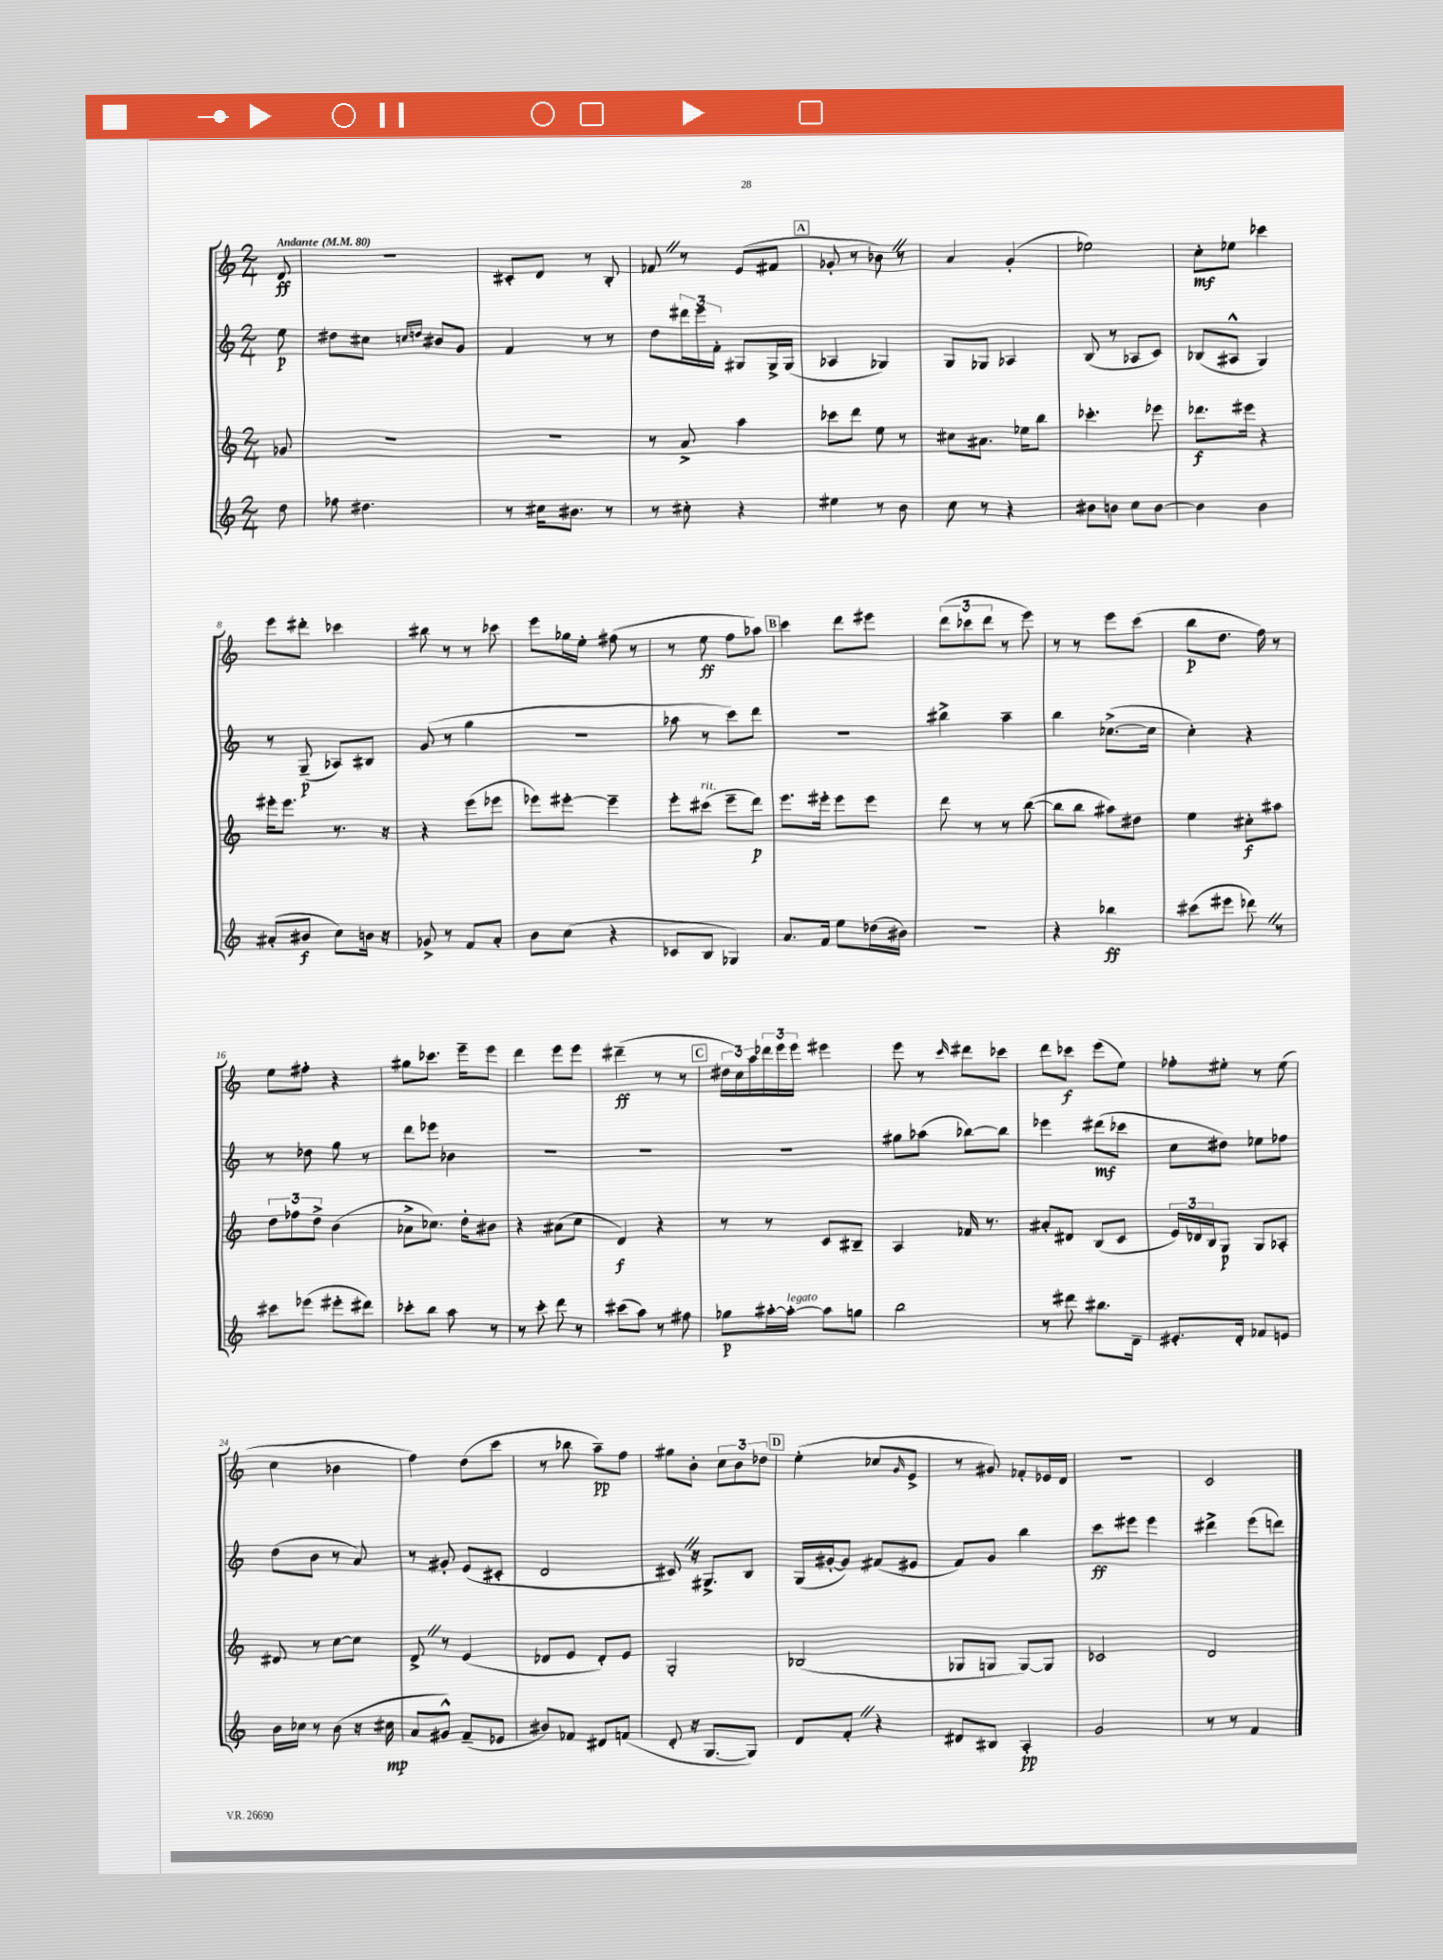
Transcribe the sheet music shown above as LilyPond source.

<<
\new StaffGroup <<
\new Staff = "s0" {
    \clef treble \key c \major \numericTimeSignature \time 2/4 \partial 8 \tempo "Andante" 4 = 80
    d'8\ff |
    r2 |
    cis'8-. d'8 r8 b8-. |
    fes'8 \once \override BreathingSign.text = \markup { \musicglyph "scripts.caesura.straight" } \breathe r8 e'8( fis'8 |
    \mark \markup { \box "A" } ges'8-. r8 bes'8) \once \override BreathingSign.text = \markup { \musicglyph "scripts.caesura.straight" } \breathe r8 |
    a'4 g'4-.( |
    ees''2) |
    c''8-.\mf ees''8 ces'''4 |
    e'''8 dis'''8-. ces'''4 |
    bis''8 r8 r8 ces'''8 |
    e'''8 ges''16 e''16-. fis''8( r8 |
    r8 e''8\ff f''8 aes''8) |
    \mark \markup { \box "B" } c'''4 d'''8 eis'''8 |
    \tuplet 3/2 { d'''8( ces'''8 d'''8 } r8 e'''8) |
    r8 r8 e'''8 c'''8( |
    b''8\p d''8. f''16) r8 |
    e''8 fis''8-. r4 |
    gis''8 ces'''8. e'''16-- e'''8 |
    d'''4 e'''8 e'''8 |
    dis'''4--\ff( r8 r8 |
    \mark \markup { \box "C" } \tuplet 3/2 { dis''16 c''16) a''16 } \tuplet 3/2 { des'''16 e'''16 e'''16 } eis'''4 |
    e'''8 r8 \grace { c'''16 } dis'''8 ces'''8 |
    d'''8 ces'''8\f e'''8( e''8) |
    fes''8-. eis''8-. r8 eis''8( |
    c''4 bes'4 |
    f''4) d''8( c'''8 |
    r8 bes''8 a''8--\pp) f''8 |
    gis''8 b'8-. \tuplet 3/2 { c''8 b'8 des''8 } |
    \mark \markup { \box "D" } e''4-.( ces''8 \grace { g'16 } e'8-> |
    r8 gis'8) fes'8-. ees'16 d'16 |
    r2 |
    c'2 \bar "|." |
}
\new Staff = "s1" {
    \clef treble \key c \major \numericTimeSignature \time 2/4 \partial 8
    e''8\p |
    dis''8 cis''8 \grace { c''16 d''16 } bis'8 g'8 |
    f'4 r8 r8 |
    d''8 \tuplet 3/2 { dis'''16 e'''16 f'16-. } gis8 gis16-> gis16( |
    \mark \markup { \box "A" } aes4 ges4) |
    g8 ges8 aes4 |
    b8( r8 aes8 c'8) |
    bes8( ais8-^ g4) |
    r8 g8--\p( aes8) bis8 |
    g'8( r8 g''4 |
    R2 |
    aes''8 r8 c'''8) d'''8 |
    \mark \markup { \box "B" } R2 |
    bis''4-> a''4-- |
    b''4 ces''8.~->( ces''16 |
    c''4-.) r4 |
    r8 des''8 g''8 r8 |
    d'''8 ees'''8 bes'4 |
    R2 |
    R2 |
    \mark \markup { \box "C" } R2 |
    gis''8 aes''8( bes''8~) bes''8 |
    ees'''4 dis'''8\mf( ces'''8 |
    c''8 dis''8) ees''8 fes''8 |
    d''8( b'8 r8 a'8) |
    r8 gis'8-. e'8( cis'8-. |
    d'2 |
    cis'8) \once \override BreathingSign.text = \markup { \musicglyph "scripts.caesura.straight" } \breathe r16 gis8.-> b8 |
    \mark \markup { \box "D" } g16( gis'16~-. gis'8) fis'8( eis'8 |
    f'8) g'8 b''4 |
    c'''8\ff eis'''8 eis'''4 |
    dis'''4-> e'''8( d'''8) \bar "|." |
}
\new Staff = "s2" {
    \clef treble \key c \major \numericTimeSignature \time 2/4 \partial 8
    ges'8 |
    R2 |
    R2 |
    r8 a'8-> a''4 |
    \mark \markup { \box "A" } ces'''8 d'''8 e''8 r8 |
    cis''8 ais'8. ees''16 b''8 |
    ces'''4.-. ees'''8 |
    des'''8.\f eis'''16 r4 |
    eis'''16-. eis'''8. r8. r16 |
    r4 e'''8( ees'''8 |
    ees'''8) eis'''8~-. eis'''4-- |
    e'''8-. cis'''8^\markup { \italic "rit." }( e'''8-- d'''8\p) |
    \mark \markup { \box "B" } e'''8. eis'''16-. eis'''8 eis'''8 |
    d'''8 r8 r8 b''8~( |
    b''8 b''8 ais''8) dis''8 |
    e''4 cis''8-.\f ais''8 |
    \tuplet 3/2 { d''8 fes''8 d''8-> } b'4( |
    aes'8-> ces''8.) d''16-. bis'8 |
    r4 ais'8( c''8 |
    d'4\f) r4 |
    \mark \markup { \box "C" } r8 r8 c'8 bis8-- |
    a4 fes'16 r8. |
    ais'8-. dis'8 b8( c'8 |
    \tuplet 3/2 { e'16) des'16 b16 } g8\p g8 aes8-. |
    dis'8 r8 c''8~ c''8 |
    d'8-> \once \override BreathingSign.text = \markup { \musicglyph "scripts.caesura.straight" } \breathe r8 e'4( |
    des'8 e'8 des'8-.) e'8 |
    g2-. |
    \mark \markup { \box "D" } bes2( |
    ges8 g8 g8~) g8 |
    ces'2 |
    d'2 \bar "|." |
}
\new Staff = "s3" {
    \clef treble \key c \major \numericTimeSignature \time 2/4 \partial 8
    d''8 |
    fes''8 dis''4. |
    r8 cis''16 bis'8. r8 |
    r8 cis''8-. r4 |
    \mark \markup { \box "A" } eis''4 r8 b'8 |
    c''8 r8 r4 |
    bis'8 b'8 c''8 b'8~ |
    b'4 b'4 |
    ais'8-.( bis'8\f c''8) b'16 r16 |
    ges'8-> r8 f'8 a'8-. |
    b'8 c''8( r4 |
    ces'8 b8 ges4) |
    \mark \markup { \box "B" } a'8. f'16 e''8 des''16( bis'16) |
    r2 |
    r4 bes''4\ff |
    cis'''8( eis'''8 des'''8) \once \override BreathingSign.text = \markup { \musicglyph "scripts.caesura.straight" } \breathe r8 |
    cis'''8 ees'''8( eis'''8-. dis'''8) |
    ces'''8-. b''8 a''8 r8 |
    r8 c'''8-. d'''8 r8 |
    cis'''8( a''8) r8 fis''8 |
    \mark \markup { \box "C" } ges''8\p ais''16~-. ais''16~-.^\markup { \italic "legato" } ais''8 g''8 |
    b''2 |
    r8 dis'''8 bis''8. d'16-- |
    eis'8.-. d'16-. fes'8 e'8 |
    b'16 ces''16 r8 b'8( r16 cis''16\mp |
    a'8 gis'8-^) f'8--( ees'8 |
    bis'8) fes'8 dis'8 f'8( |
    d'8-. r16 g8.~ g8) |
    \mark \markup { \box "D" } d'8 f'8-. \once \override BreathingSign.text = \markup { \musicglyph "scripts.caesura.straight" } \breathe r4 |
    dis'8 bis8 a4-.\pp |
    g'2 |
    r8 r8 f'4 \bar "|." |
}
>>
>>
